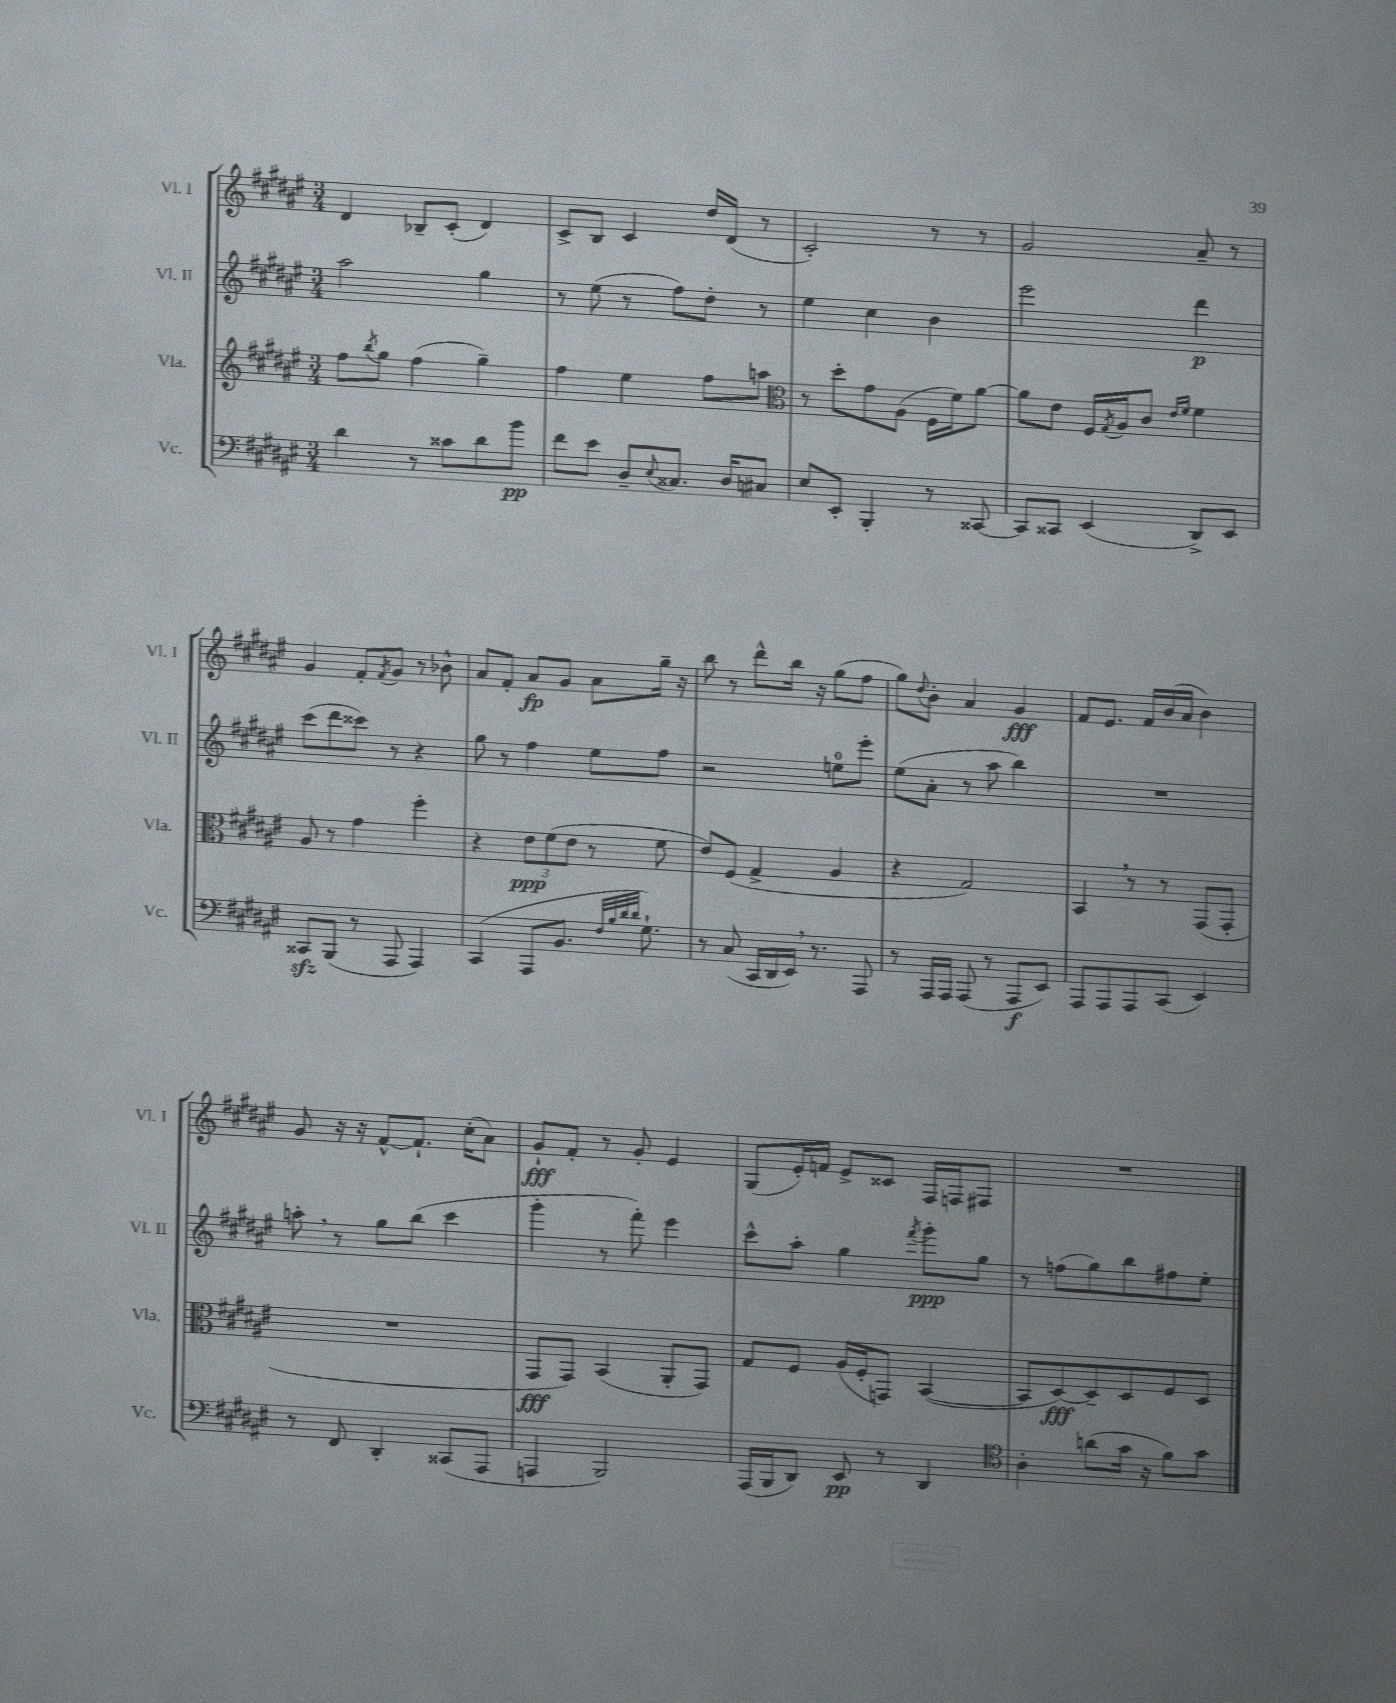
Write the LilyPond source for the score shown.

<<
\new StaffGroup <<
\new Staff = "s0" \with { instrumentName = "Vl. I" shortInstrumentName = "Vl. I" } {
    \clef treble \key fis \major \numericTimeSignature \time 3/4
    dis'4 bes8-- cis'8-.( dis'4) |
    cis'8-> b8 cis'4 dis''16 dis'16( r8 |
    cis'2-.) r8 r8 |
    gis'2 ais'8-- r8 |
    gis'4 fis'8-. \acciaccatura { fis'8 } gis'8 r8 bes'8-^ |
    ais'8 fis'8-. ais'8\fp gis'8 ais'8 gis''16-- r16 |
    b''8 r8 dis'''8-^ b''16 r16 gis''8( fis''8 |
    gis''8) \appoggiatura { dis''8 } b'8-. ais'4 gis'4\fff |
    fis'8 eis'8. fis'16 b'16( ais'16 b'4) |
    gis'8 r16 r16 fis'8~-^ fis'8.-! cis''16-.( ais'8) |
    gis'8-!\fff fis'8-. r8 gis'8-. eis'4 |
    gis8( eis'16-.) f'16 eis'8-> cisis'8 fis16 f16 fis8 |
    R2. \bar "|." |
}
\new Staff = "s1" \with { instrumentName = "Vl. II" shortInstrumentName = "Vl. II" } {
    \clef treble \key fis \major \numericTimeSignature \time 3/4
    ais''2 gis''4 |
    r8 eis''8( r8 fis''8) dis''8-. r8 |
    eis''4 cis''4 b'4 |
    eis'''2 dis'''4\p |
    cis'''8( dis'''8 cisis'''8) r8 r4 |
    gis''8 r8 fis''4 eis''8 fis''8 |
    r2 e''8-0 eis'''8-. |
    eis''8( ais'8-. r8 ais''8 b''4) |
    R2. |
    a''8-. \breathe r8 gis''8 b''8( cis'''4 |
    gis'''4-. r8 fis'''8-.) eis'''4 |
    cis'''8-^ ais''8-. gis''4 \acciaccatura { fis'''8 } gis'''8-.\ppp gis''8 |
    r8 f''8( gis''8) b''8 fis''8 eis''8-. \bar "|." |
}
\new Staff = "s2" \with { instrumentName = "Vla." shortInstrumentName = "Vla." } {
    \clef treble \key fis \major \numericTimeSignature \time 3/4
    fis''8 \acciaccatura { b''8 } gis''8 fis''4( gis''4--) |
    fis''4 eis''4 fis''8 a''8 |
    \clef alto r8 dis''8-. gis'8 ais8( fis16 fis'16) ais'8~ |
    ais'8 eis'8 fis16 \acciaccatura { gis8 } ais16 cis'8 \grace { eis'16 fis'16 } fis'4 |
    ais8 r8 gis'4 fis''4-. |
    r4 \tuplet 3/2 { eis'8\ppp fis'8( eis'8 } r8 fis'8 |
    eis'8) fis8( gis4-> ais4 |
    r4 gis2) |
    b,4 \breathe r8 r8 gis,8( gis,8-. |
    R2. |
    gis,8\fff gis,8) b,4( ais,8-. gis,8) |
    gis8 fis8 ais16( fis16-. g,8) b,4~( |
    b,8 dis8~\fff) dis8-- dis8 fis8 dis8 \bar "|." |
}
\new Staff = "s3" \with { instrumentName = "Vc." shortInstrumentName = "Vc." } {
    \clef bass \key fis \major \numericTimeSignature \time 3/4
    dis'4 r8 cisis'8 dis'8 b'8\pp |
    fis'8 eis'8 dis8-- \appoggiatura { eis8 } cisis8. dis16 cis8 |
    eis8 eis,8-. b,,4-. r8 cisis,8~ |
    cisis,8 cisis,8 eis,4( dis,8->) eis,8 |
    cisis,8\sfz b,,8( r8 ais,,8 ais,,4) |
    cis,4( ais,,8 b,8. \grace { fis32 b32 dis'32 dis'32 } gis8.-!) |
    r8 cis8( cis,16 dis,16 eis,16) \breathe r8. ais,,8 |
    r8 ais,,16 ais,,16 ais,,8( r8 ais,,8\f eis,8) |
    ais,,8 ais,,8 ais,,8 cis,8( eis,4) |
    r8 fis,8 dis,4-. cisis,8( ais,,8 |
    a,,4 b,,2) |
    ais,,16( b,,16 dis,8) eis,8\pp r8 dis,4 |
    \clef tenor ais4-. a'8( gis'16 r16 fis'8) gis'8 \bar "|." |
}
>>
>>
\layout { \context { \Score \remove "Bar_number_engraver" } }
